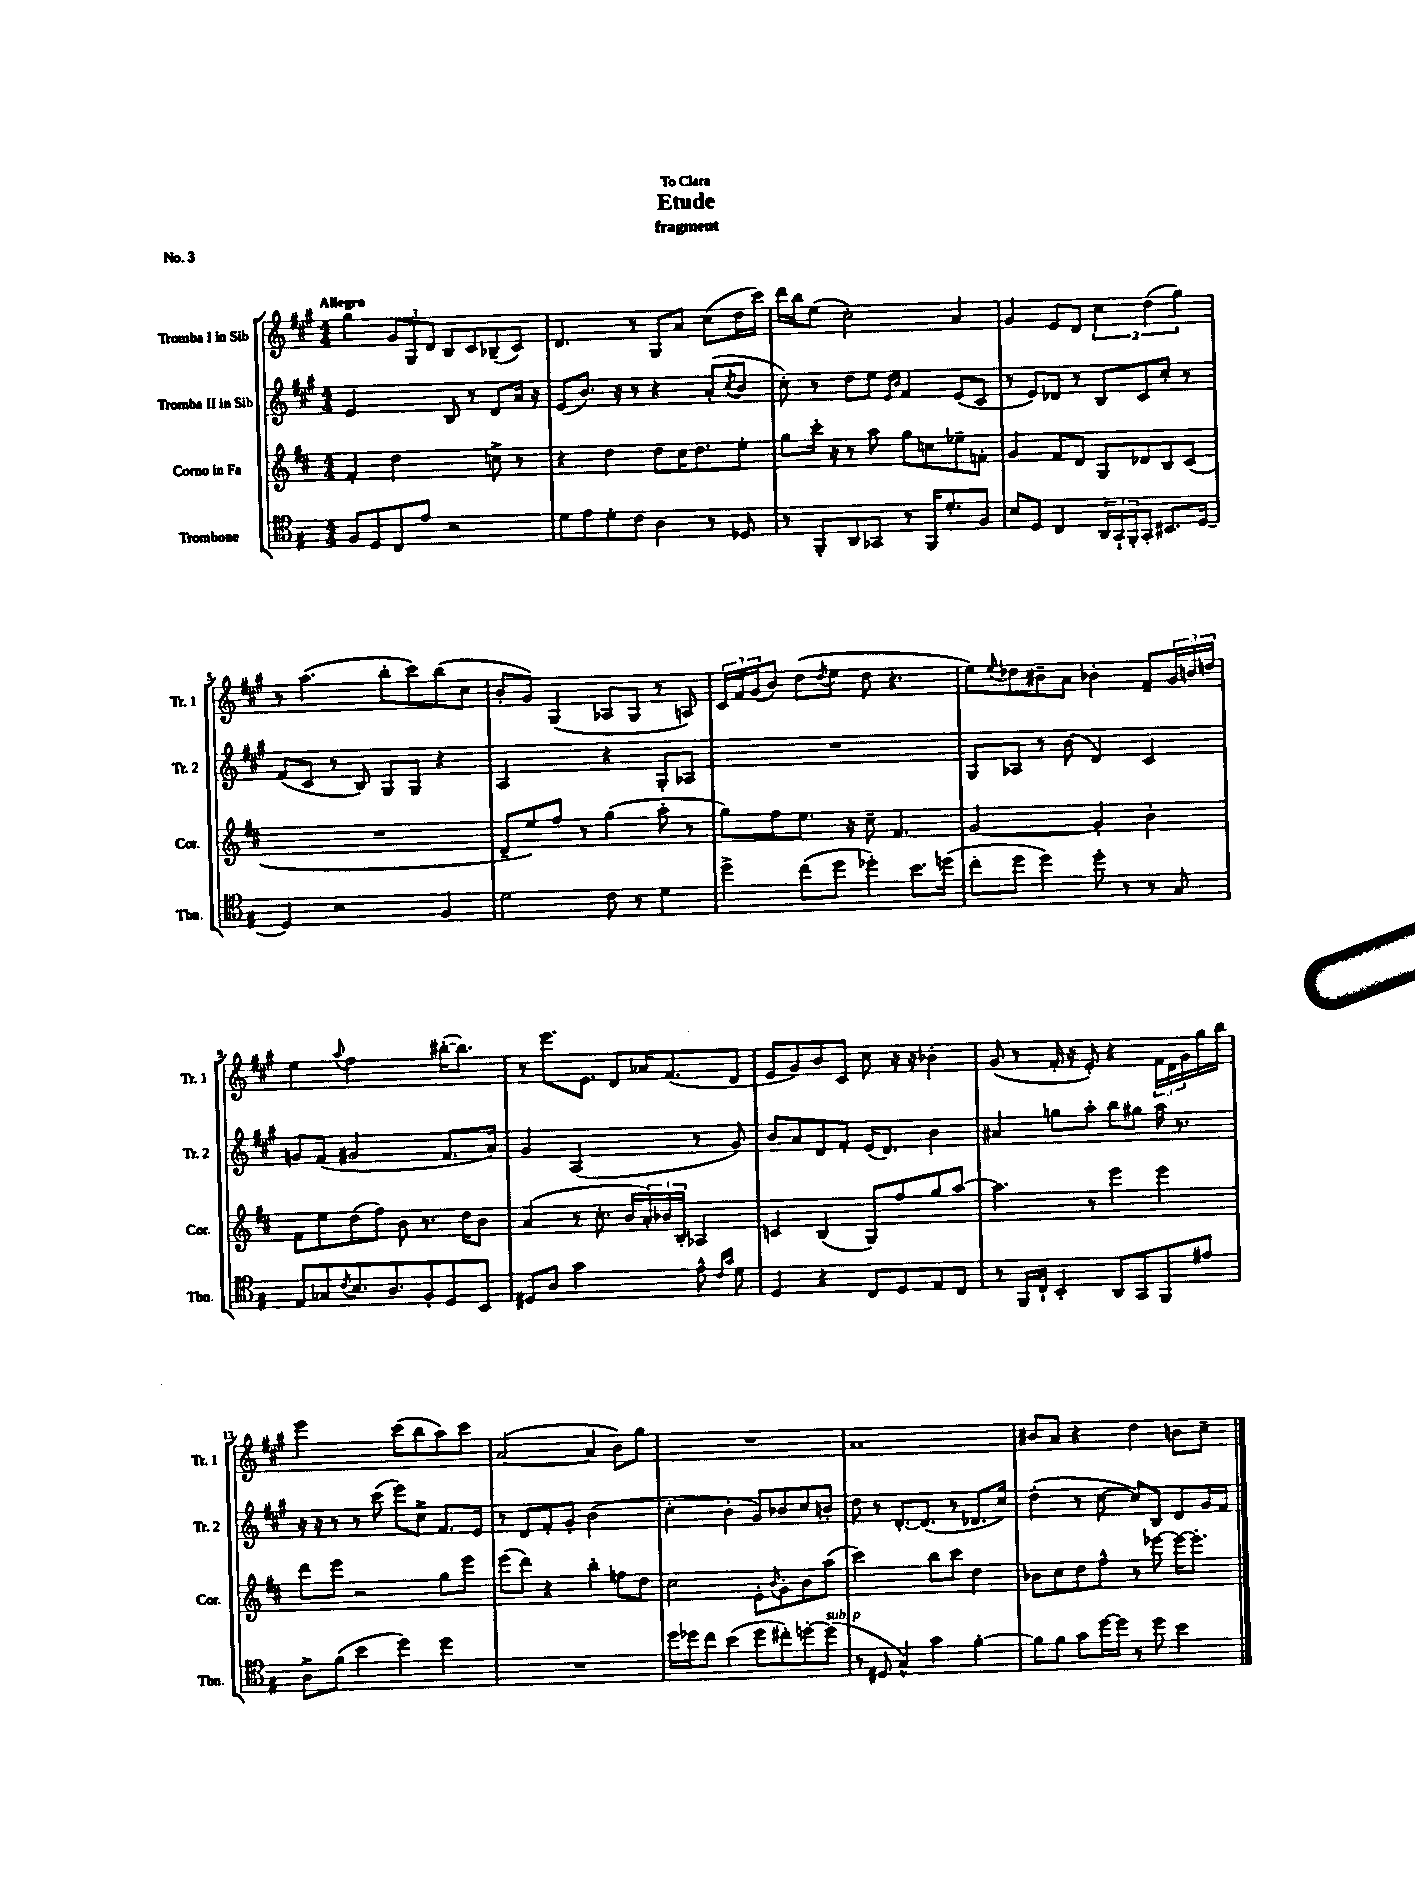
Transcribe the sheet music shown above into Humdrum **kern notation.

**kern	**kern	**kern	**kern
*staff4	*staff3	*staff2	*staff1
*clefC4	*clefG2	*clefG2	*clefG2
*k[f#]	*k[f#c#]	*k[f#c#g#]	*k[f#c#g#]
*M4/4	*M4/4	*M4/4	*M4/4
8F#/L	4f#'/	2e/	4gg#\
8D/	.	.	.
8C/	2dd\	.	12g#/L
.	.	.	12G#/
8e/J	.	.	.
.	.	.	12d/J
2r	.	8B/	8B/L
.	.	8r	8c#/
.	8cc^\	8d/L	(8B-~/
.	8r	16a/Jk	8c#/J)
.	.	16r	.
=	=	=	=
8d\L	4r	(8e/L	4.d/
8e\	.	8.b/J)	.
8d'\	4dd\	.	.
.	.	16r	.
8c\J	.	8r	8r
4A\	8dd\L	4r	8G#/L
.	16cc#\K	.	8a/J
.	8.dd\	.	.
8r	.	(8a'/L	(8cc#\L
.	.	8qcc#/	.
8D-/	8ee'\J	8b/J	16dd\L
.	.	.	16ccc#\JJ)
=	=	=	=
8r	8gg\L	8cc#'\)	16ddd\LL
.	.	.	16bb\J
8FF#'/L	16ccc#'\Jk	8r	(8ee\J
.	16r	.	.
8AA/	8r	8dd\L	2cc#'\)
8GG-/J	8aa\	8ee\J	.
.	.	16qqe/LL	.
.	.	16qqb/JJ	.
8r	8gg\L	4f#/	.
16FF#/LK	8cc\	.	.
8.d'/	.	.	.
.	8ee-~\	(8e/L	4a/
8F#/J	8f'\J	8c#/J	.
=	=	=	=
8B/L	4g/	8r	4g#/
8D/J	.	8e/L)	.
4C/	8f#/L	8d-/J	8e/L
.	8d/J	8r	8d/J
24AA/LL	8G/L	8B/L	6cc#\
24GG`/	.	.	.
24FF#'/J	.	.	.
8GG'/J	8d-/	8c#/	.
.	.	.	(6dd\
8.BB#/L	8B/	8cc#'/J	.
.	.	.	6gg#\)
.	(8c#/J	8r	.
[16D/Jk	.	.	.
=	=	=	=
4D/]	1r	(8f#/L	8r
.	.	8c#/J	(4.aa\
2r	.	8r	.
.	.	8B/)	.
.	.	8G#/L	8bb'\L
.	.	8G#/J	8ccc#\)
4F#/	.	4r	(8bb\
.	.	.	8cc#\J
=	=	=	=
2d\	8d~/L	2A/	8b'/L
.	8ee/)	.	8g#/J)
.	8ff#/J	.	(4G#/
.	8r	.	.
8c\	(4gg\	4r	8A-/L
8r	.	.	8G#/J
4d\	8aa'\	8G#'/L	8r
.	8r	8A-/J	8A/)
=	=	=	=
4dd^\	8gg\L)	1r	24c#/LL
.	.	.	24f#/
.	.	.	(24g#/J
.	8ff#\	.	8b/J)
(8cc\L	8.ee\J	.	(8dd\L
.	.	.	8qdd/
8dd\J	.	.	8ee\J
.	16r	.	.
4dd-'\)	8cc#~\	.	8dd\
.	4.f#/	.	4.r
8.b\L	.	.	.
(16dd\Jk	.	.	.
=	=	=	=
8cc'\L	[2g/	8G#/L	8ee\L)
.	.	.	8qqee/
8dd\J	.	8A-/J	8dd-\
4dd\)	.	8r	8b#~\
.	.	(8b\	8a\J
8dd'\	4g'/]	4d/)	4b-'\
8r	.	.	.
8r	4b'\	4c#/	8f#~/L
8G/	.	.	24g#/L
.	.	.	24b/
.	.	.	24dd/JJ
=	=	=	=
8E/L	8f#\L	8g/L	4ee\
8G-/	8ee\	(8f#/J	.
8qc/	.	.	8qqaa/
8.B/	(8dd\	2g#/	2ff#\
.	8ff#\J)	.	.
8.A/	.	.	.
.	8b\	.	.
8F#'/	8.r	.	.
8D/	.	8.f#/L	([16bb#'\LK
.	16dd\LK	.	8.bb#\]J)
8BB/J	8b\J	.	.
.	.	16a/Jk)	.
=	=	=	=
8D#/L	(4a/	4g#/	8r
8A/J	.	.	8.eee\L
2g\	8r	(2A/	.
.	.	.	8.e\J
.	8.cc#'\	.	.
.	.	.	8d/L
.	16b/LL	.	.
.	24a'/)	.	16a-/K
.	24b-/	.	.
.	.	.	(8.f#/
.	24B'/JJ	.	.
8e^^\	4A-/	8r	.
16qqc/LL	.	.	.
16qqg/JJ	.	.	.
8d\	.	8g#/)	8d/J
=	=	=	=
4D/	4c/	8b/L	8e/L
.	.	8a/	8g#/)
4r	(4B/	8d/	8b/
.	.	8f#'/J	8c#/J
8C/L	8G/L)	(16e/LK	8cc#\
.	.	8.d/J)	.
8D/	8ff#/	.	16r
.	.	.	16r
8E/	8gg/	4b\	4b-'\
8C/J	[8aa/J	.	.
=	=	=	=
8r	4.aa\]	4a#/	(8g#/
16FF#/LL	.	.	8r
16C`/JJ	.	.	.
4BB'/	.	8gg\L	16f#'/
.	.	.	16r
.	8r	8aa'\J	8e'/)
8AA/L	4eee\	8bb\L	4r
8GG/	.	8gg#\J	.
8FF#/	4eee\	16aa\	24f#\LL
.	.	.	24d\
.	.	8.r	.
.	.	.	24g#\
8e#/J	.	.	16gg#\
.	.	.	16bb\JJ
=	=	=	=
8A^\L	8ddd\L	16r	2eee\
.	.	16r	.
(8f#\J	8eee\J	8r	.
4b\	2r	8r	.
.	.	(8ccc#\	.
4dd\)	.	8eee\L)	(8ccc#\L
.	.	8cc#^\J	8bb\
4dd\	8gg\L	8.f#/L	8aa\)
.	8eee\J	.	8ccc#\J
.	.	16e/Jk	.
=	=	=	=
1r	(8eee\L	8r	([2a/
.	8ddd\J)	8d/L	.
.	4r	8f#'/	.
.	.	8g#'/J	.
.	4bb'\	(2b\	4a/]
.	8ff\L	.	8b\L)
.	8dd\J	.	8gg#\J
=	=	=	=
16dd\LL	2cc#\	4cc#'\	1r
16dd-\J	.	.	.
8cc\J	.	.	.
(4b\	.	4b'\	.
8dd-\L	8e'\L	8g#/L)	.
.	8qqb/	.	.
8cc#'\)	8g'\	8b-/	.
[8dd'\	8b\	8cc#/	.
(8dd\]J	(8aa\J	8b'/J	.
=	=	=	=
8r	2ccc#\)	8dd\	1a
8D#/	.	8r	.
4G^^/)	.	[8.d'/L	.
.	.	(8.d/]J	.
4g\	8bb\L	.	.
.	8ccc#\J	8r	.
[4f#'\	4dd\	8.d-/L	.
.	.	16cc#/Jk)	.
=	=	=	=
8f#\]L	8b-\L	(4dd'\	8b#/L
8f#\J	8cc#\	.	8a/J
8g\L	8dd\	8r	4r
[16dd\L	8ff#^^\J	[8cc#\	.
16dd\]JJ	.	.	.
8r	8r	8cc#/]L)	4dd\
8dd\	[8eee-\	8B/J	.
4b\	16eee-\_LK	8d/L	8b\L
.	8.eee-'\]J	.	.
.	.	16g#/L	8cc#~\J
.	.	16f#/JJ	.
==	==	==	==
*-	*-	*-	*-
